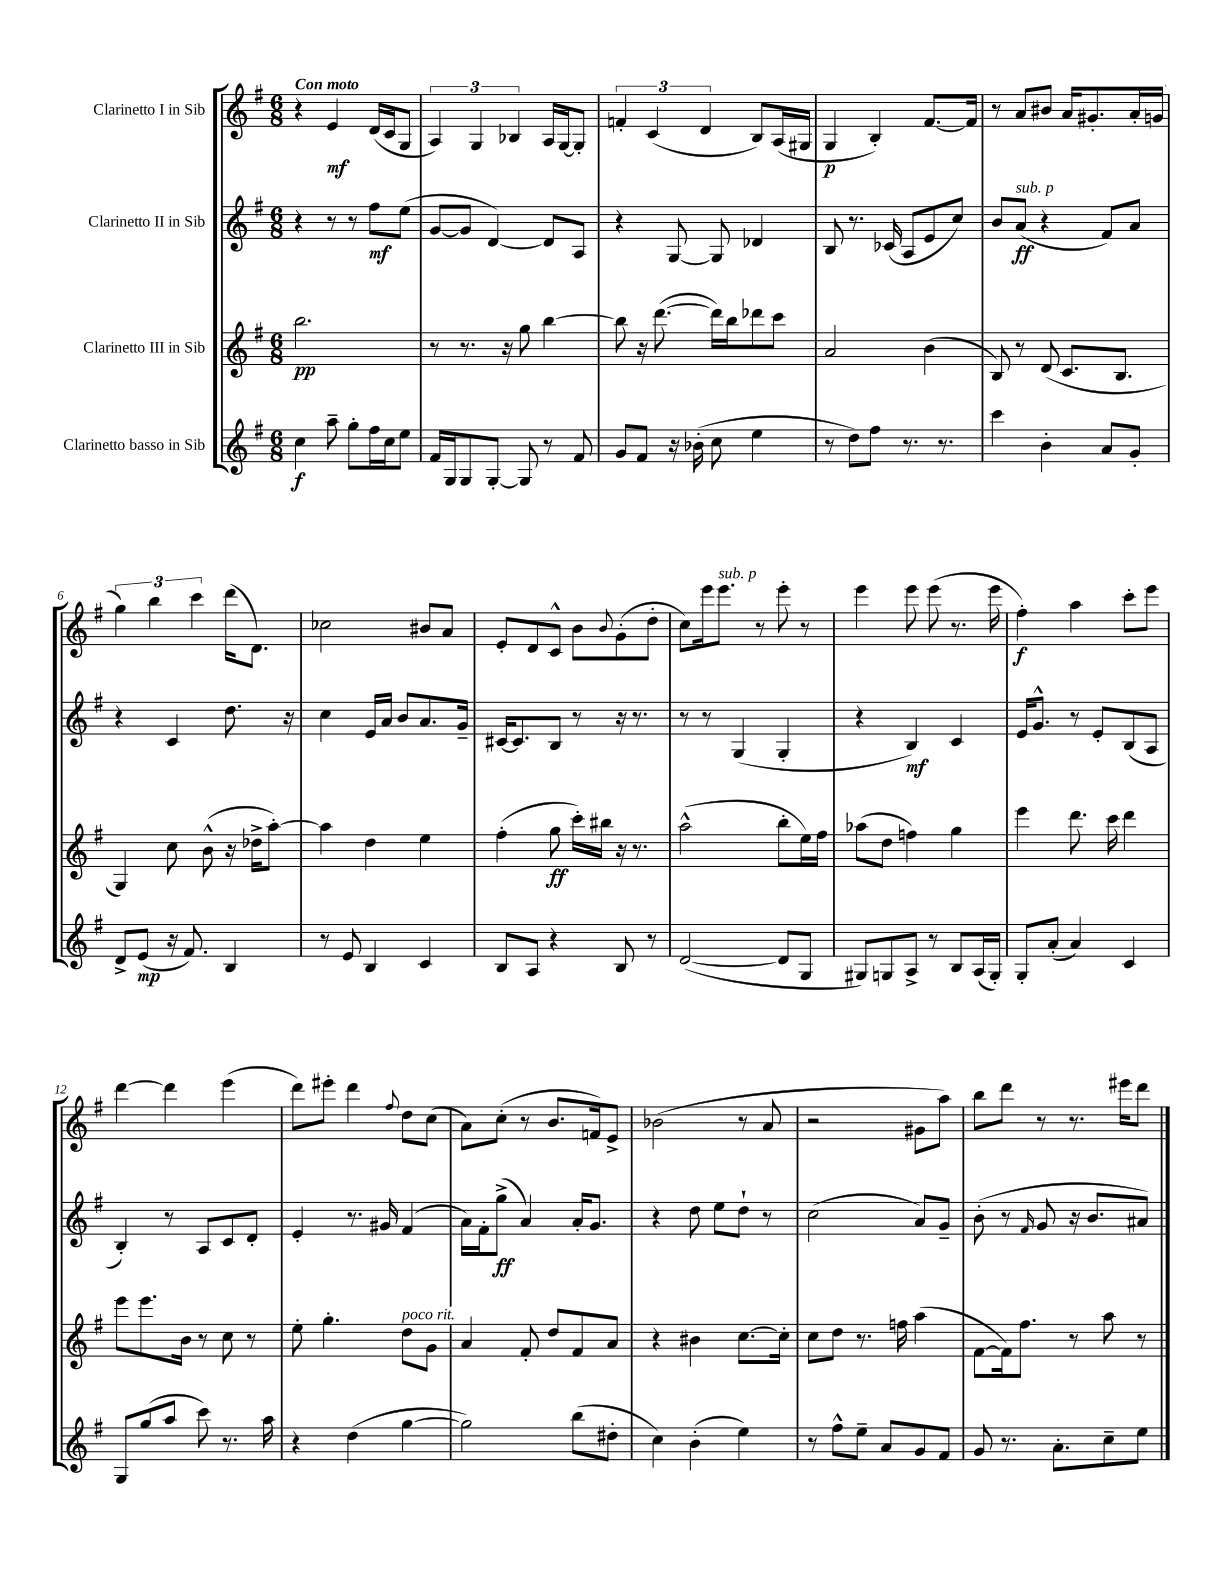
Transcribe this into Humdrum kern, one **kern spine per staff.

**kern	**kern	**kern	**kern
*staff4	*staff3	*staff2	*staff1
*clefG2	*clefG2	*clefG2	*clefG2
*k[f#]	*k[f#]	*k[f#]	*k[f#]
*M6/8	*M6/8	*M6/8	*M6/8
4cc\	2.bb\	4r	4r
8aa~\	.	8r	4e/
8gg'\L	.	8r	.
16ff#\L	.	8ff#\L	(16d/LL
16cc\J	.	.	16c/J
8ee\J	.	(8ee\J	8G/J
=	=	=	=
16f#/LL	8r	[8g/L	6A/)
16G/J	.	.	.
8G/	8.r	8g/]J	.
.	.	.	6G/
[8G'/J	.	[4d/)	.
.	16r	.	.
.	.	.	6B-/
8G/]	8gg\	.	.
8r	[4bb\	8d/]L	16A/LL
.	.	.	[16G/J
8f#/	.	8A/J	8G'/]J
=	=	=	=
8g/L	8bb\]	4r	6f'/
8f#/J	16r	.	.
.	.	.	(6c/
.	([8.ddd\	.	.
16r	.	[8G/	.
(16b-'\	.	.	.
.	.	.	6d/
8cc\	16ddd\]LL)	8G/]	.
.	16bb\J	.	.
4ee\	8ddd-\	4d-/	8B/L)
.	8ccc\J	.	(16A/L
.	.	.	16G#/JJ
=	=	=	=
8r	2a/	8B/	4G/
8dd\L)	.	8.r	.
8ff#\J	.	.	4B'/)
.	.	(16c-/	.
8.r	.	8A/L	.
.	(4b\	8e/	[8.f#/L
8.r	.	.	.
.	.	8cc/J)	.
.	.	.	16f#/]Jk
=	=	=	=
4ccc\	8B/)	8b/L	8r
.	8r	(8a/J	8a/L
4b'\	(8d/	4r	8b#/J
.	8.c/L	.	16a/LK
.	.	.	8.g#'/
8a/L	.	8f#/L)	.
.	8.B/J	.	.
8g'/J	.	8a/J	16a'/L
.	.	.	(16g/JJ
=	=	=	=
8d^/L	4G/)	4r	6gg\)
(8e/J	.	.	.
.	.	.	6bb\
16r	8cc\	4c/	.
8.f#/)	.	.	.
.	.	.	6ccc\
.	(8b^^\	.	.
4B/	16r	8.dd\	(16ddd\LK
.	16dd-^\LK	.	8.d\J)
.	[8aa'\J)	.	.
.	.	16r	.
=	=	=	=
8r	4aa\]	4cc\	2cc-\
8e/	.	.	.
4B/	4dd\	16e/LL	.
.	.	16a/JJ	.
.	.	8b/L	.
4c/	4ee\	8.a/	8b#/L
.	.	.	8a/J
.	.	16g~/Jk	.
=	=	=	=
8B/L	(4ff#'\	[16c#/LK	8e'/L
.	.	8.c#/]	.
8A/J	.	.	8d/
4r	8gg\	8B/J	8c^^/J
.	16ccc'\LL)	8r	8b\L
.	16bb#\JJ	.	.
.	.	.	8qqb/
8B/	16r	16r	(8g'\
.	8.r	8.r	.
8r	.	.	8dd'\J
=	=	=	=
([2d/	(2aa^^\	8r	8cc\L)
.	.	8r	16eee\k
.	.	.	8.eee\J
.	.	(4G/	.
.	.	.	8r
8d/]L	8bb'\L	4G'/	8eee'\
8G/J	16ee\L)	.	8r
.	16ff#\JJ	.	.
=	=	=	=
8G#/L)	(8aa-\L	4r	4eee\
8G/	8dd\J	.	.
8A^/J	4ff\)	4B/)	8eee\
8r	.	.	(8eee\
8B/L	4gg\	4c/	8.r
(16A/L	.	.	.
16G'/JJ)	.	.	16eee\
=	=	=	=
8G'/L	4eee\	16e/LK	4ff#'\)
.	.	8.g^^/J	.
(8a'/J	.	.	.
4a/)	8.ddd\	8r	4aa\
.	.	8e'/L	.
.	16ccc\	.	.
4c/	4ddd\	(8B/	8ccc'\L
.	.	8A/J	8eee\J
=	=	=	=
8G/L	8eee\L	4B'/)	[4ddd\
(8gg/	8.eee\	.	.
8aa/J	.	8r	4ddd\]
.	16b\Jk	.	.
8ccc\)	8r	8A/L	.
8.r	8cc\	8c/	(4eee\
.	8r	8d'/J	.
16aa\	.	.	.
=	=	=	=
4r	8ee'\	4e'/	8ddd\L)
.	4.gg'\	.	8eee#'\J
(4dd\	.	8.r	4ddd\
.	.	16g#/	.
.	.	.	8qqff#/
[4gg\	8dd\L	(4f#/	8dd\L
.	8g\J	.	(8cc\J
=	=	=	=
2gg\])	4a/	16a\LL)	8a\L)
.	.	16f#'\J	.
.	.	(8gg^\J	(8cc'\J
.	8f#'/	4a/)	8r
.	8dd/L	.	8.b/L
(8bb\L	8f#/	16a'/LK	.
.	.	8.g/J	16f/k)
8dd#'\J	8a/J	.	8e^/J
=	=	=	=
4cc\)	4r	4r	(2b-\
(4b'\	4b#\	8dd\	.
.	.	8ee\L	.
4ee\)	[8.cc\L	8dd`\J	8r
.	.	8r	8a/
.	16cc'\]Jk	.	.
=	=	=	=
8r	8cc\L	(2cc\	2r
8ff#^^\L	8dd\J	.	.
8ee~\J	8.r	.	.
8a/L	.	.	.
.	16ff\	.	.
8g/	(4aa\	8a/L)	8g#\L
8f#/J	.	8g~/J	8aa\J)
=	=	=	=
8g/	[8f#\L	(8b'\	8bb\L
8.r	16f#\]k)	8r	8ddd\J
.	8.ff#\J	.	.
.	.	16qqf#/	.
.	.	8g/	8r
8.a'\L	.	.	.
.	8r	16r	8.r
.	.	8.b/L	.
8cc~\	8aa\	.	.
.	.	.	16eee#\LK
8ee\J	8r	8a#/J)	8ddd\J
==	==	==	==
*-	*-	*-	*-
